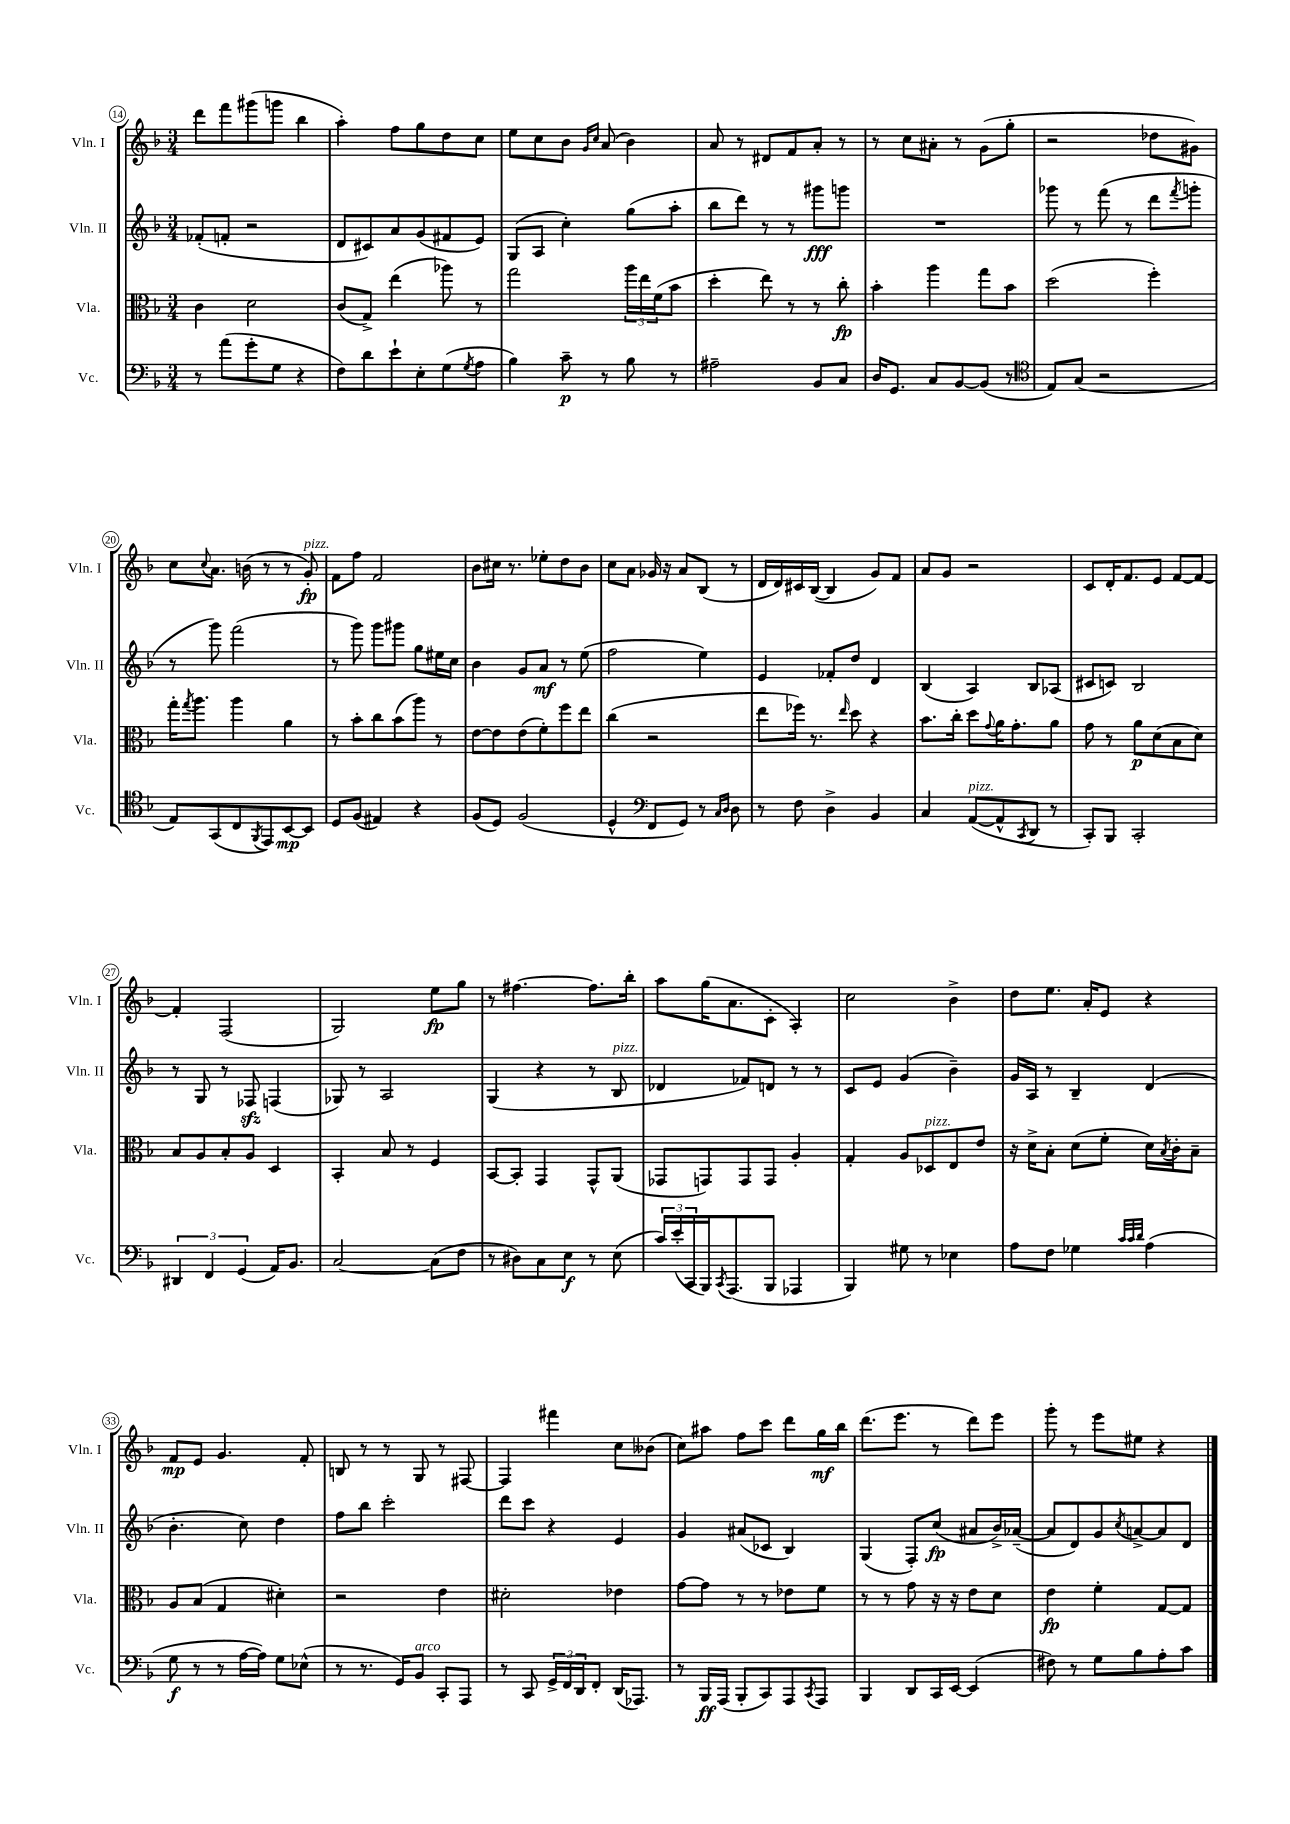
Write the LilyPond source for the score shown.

<<
\new StaffGroup <<
\new Staff = "s0" \with { instrumentName = "Vln. I" shortInstrumentName = "Vln. I" } {
    \clef treble \key f \major \numericTimeSignature \time 3/4
    d'''8 f'''8 gis'''8( g'''8 bes''4 |
    a''4-.) f''8 g''8 d''8 c''8 |
    e''8 c''8 bes'8 \grace { g'16 c''16 } a'8( bes'4) |
    a'8 r8 dis'8 f'8 a'8-. r8 |
    r8 c''8 ais'8-. r8 g'8( g''8-. |
    r2 des''8 gis'8) |
    c''8 \appoggiatura { c''8 } a'8. b'16( r8 r8 g'8-.\fp^\markup { \italic "pizz." }) |
    f'8 f''8 f'2 |
    bes'8 cis''16 r8. ees''8-. d''8 bes'8 |
    c''8 a'8 ges'16 r16 a'8 bes8( r8 |
    d'16 d'16) cis'16 bes16~( bes4 g'8) f'8 |
    a'8 g'8 r2 |
    c'8 d'16-. f'8. e'8 f'8~ f'8~ |
    f'4-. f2( |
    g2) e''8\fp g''8 |
    r8 fis''4.~ fis''8. bes''16-. |
    a''8 g''16( a'8. c'8-. a4-.) |
    c''2 bes'4-> |
    d''8 e''8. a'16-. e'8 r4 |
    f'8\mp e'8 g'4. f'8-. |
    b8 r8 r8 g8 r8 fis8~ |
    fis4 fis'''4 c''8 beses'8( |
    c''8) ais''8 f''8 c'''8 d'''8 g''16\mf bes''16 |
    d'''8.( e'''8. r8 d'''8) e'''8 |
    g'''8-. r8 e'''8 eis''8 r4 \bar "|." |
}
\new Staff = "s1" \with { instrumentName = "Vln. II" shortInstrumentName = "Vln. II" } {
    \clef treble \key f \major \numericTimeSignature \time 3/4
    fes'8-.( f'8-. r2 |
    d'8 cis'8) a'8 g'8( fis'8 e'8) |
    g8( a8 c''4-.) g''8( a''8-. |
    bes''8 d'''8) r8 r8 gis'''8\fff g'''8 |
    R2. |
    ges'''8 r8 f'''8( r8 d'''8 \acciaccatura { f'''8 } g'''8-. |
    r8 g'''8) f'''2( |
    r8 g'''8) g'''8 gis'''8 g''8 eis''16 c''16 |
    bes'4 g'8 a'8\mf r8 e''8( |
    f''2 e''4) |
    e'4 fes'8-. d''8 d'4 |
    bes4( a4) bes8 aes8( |
    cis'8 c'8) bes2 |
    r8 g8 r8 fes8\sfz f4( |
    ges8) r8 a2 |
    g4( r4 r8 bes8^\markup { \italic "pizz." } |
    des'4 fes'8) d'8 r8 r8 |
    c'8 e'8 g'4( bes'4--) |
    g'16 a16 r8 bes4-- d'4( |
    bes'4.-. c''8) d''4 |
    f''8 bes''8 c'''2-. |
    d'''8 c'''8 r4 e'4 |
    g'4 ais'8( ces'8 bes4) |
    g4( f8-.) c''8\fp( ais'8 bes'16->) aes'16~--( |
    aes'8 d'8) g'8 \acciaccatura { c''8 } a'8~-> a'8 d'8 \bar "|." |
}
\new Staff = "s2" \with { instrumentName = "Vla." shortInstrumentName = "Vla." } {
    \clef alto \key f \major \numericTimeSignature \time 3/4
    c'4 d'2 |
    c'8( g8->) e''4( aes''8) r8 |
    g''2 \tuplet 3/2 { a''16 e''16 f'16( } bes'8 |
    d''4-. e''8) r8 r8 c''8-.\fp |
    bes'4-. a''4 g''8 bes'8 |
    d''2( f''4-.) |
    g''16-. \acciaccatura { g''8 } a''8. a''4 a'4 |
    r8 bes'8-. c''8 bes'8( a''8) r8 |
    e'8~ e'8 e'8( f'8-.) f''8 e''8 |
    c''4( r2 |
    e''8 fes''16) r8. \grace { e''16 } d''8 r4 |
    bes'8. c''16-. d''8 \appoggiatura { g'8 } a'16 g'8.-. a'8 |
    g'8 r8 a'8\p d'8( bes8 d'8) |
    bes8 a8 bes8-. a8 d4 |
    bes,4-. bes8 r8 f4 |
    bes,8~ bes,8-. g,4 g,8-^ a,8( |
    ges,8 g,8) g,8 g,8 a4-. |
    g4-. a8 des8^\markup { \italic "pizz." } e8 e'8 |
    r16 d'16-> bes8-. d'8( f'8-. d'16) \acciaccatura { bes8 } c'16-. bes8-- |
    a8 bes8( g4 dis'4-.) |
    r2 e'4 |
    dis'2-. ees'4 |
    g'8~ g'8 r8 r8 ees'8 f'8 |
    r8 r8 g'8 r16 r16 e'8 d'8 |
    e'4\fp f'4-. g8~ g8 \bar "|." |
}
\new Staff = "s3" \with { instrumentName = "Vc." shortInstrumentName = "Vc." } {
    \clef bass \key f \major \numericTimeSignature \time 3/4
    r8 a'8( g'8-. g8 r4 |
    f8) d'8 e'8-! e8-. g8( \acciaccatura { g8 } a8 |
    bes4) c'8--\p r8 bes8 r8 |
    ais2-- bes,8 c8 |
    d16 g,8. c8 bes,8~ bes,8( r8 |
    \clef tenor e8) g8( r2 |
    e8) g,8( c8 \acciaccatura { f,8 } e,8) bes,8~\mp bes,8 |
    d8 f8( eis4) r4 |
    f8( d8) f2( |
    d4-^ \clef bass f,8 g,8) r8 \grace { c16 d16 } d8 |
    r8 f8 d4-> bes,4 |
    c4 a,8~^\markup { \italic "pizz." }( a,8-^ \acciaccatura { c,8 } d,8 r8 |
    c,8-.) bes,,8 c,2-. |
    \tuplet 3/2 { dis,4 f,4 g,4( } a,16) bes,8. |
    c2~ c8( f8 |
    r8 dis8) c8 e8\f r8 e8( |
    \tuplet 3/2 { c'16) e'16-.( c,16 } bes,,16) \acciaccatura { c,8 } a,,8.( bes,,8 aes,,4 |
    bes,,4) gis8 r8 ees4 |
    a8 f8 ges4 \grace { c'32 c'32 d'32 } a4( |
    g8\f r8 r8 a16~ a16) g8 ees8-^( |
    r8 r8. g,16) bes,8^\markup { \italic "arco" } c,8-. a,,8 |
    r8 c,8 \tuplet 3/2 { g,16-> f,16 d,16 } f,8-. d,16( aes,,8.) |
    r8 bes,,16\ff a,,16( bes,,8-. c,8) a,,8 \acciaccatura { c,8 } a,,8 |
    bes,,4 d,8 c,16 e,16~ e,4( |
    fis8) r8 g8 bes8 a8-. c'8 \bar "|." |
}
>>
>>
\layout { \context { \Score currentBarNumber = #14 \override BarNumber.stencil = #(make-stencil-circler 0.1 0.3 ly:text-interface::print) } }
